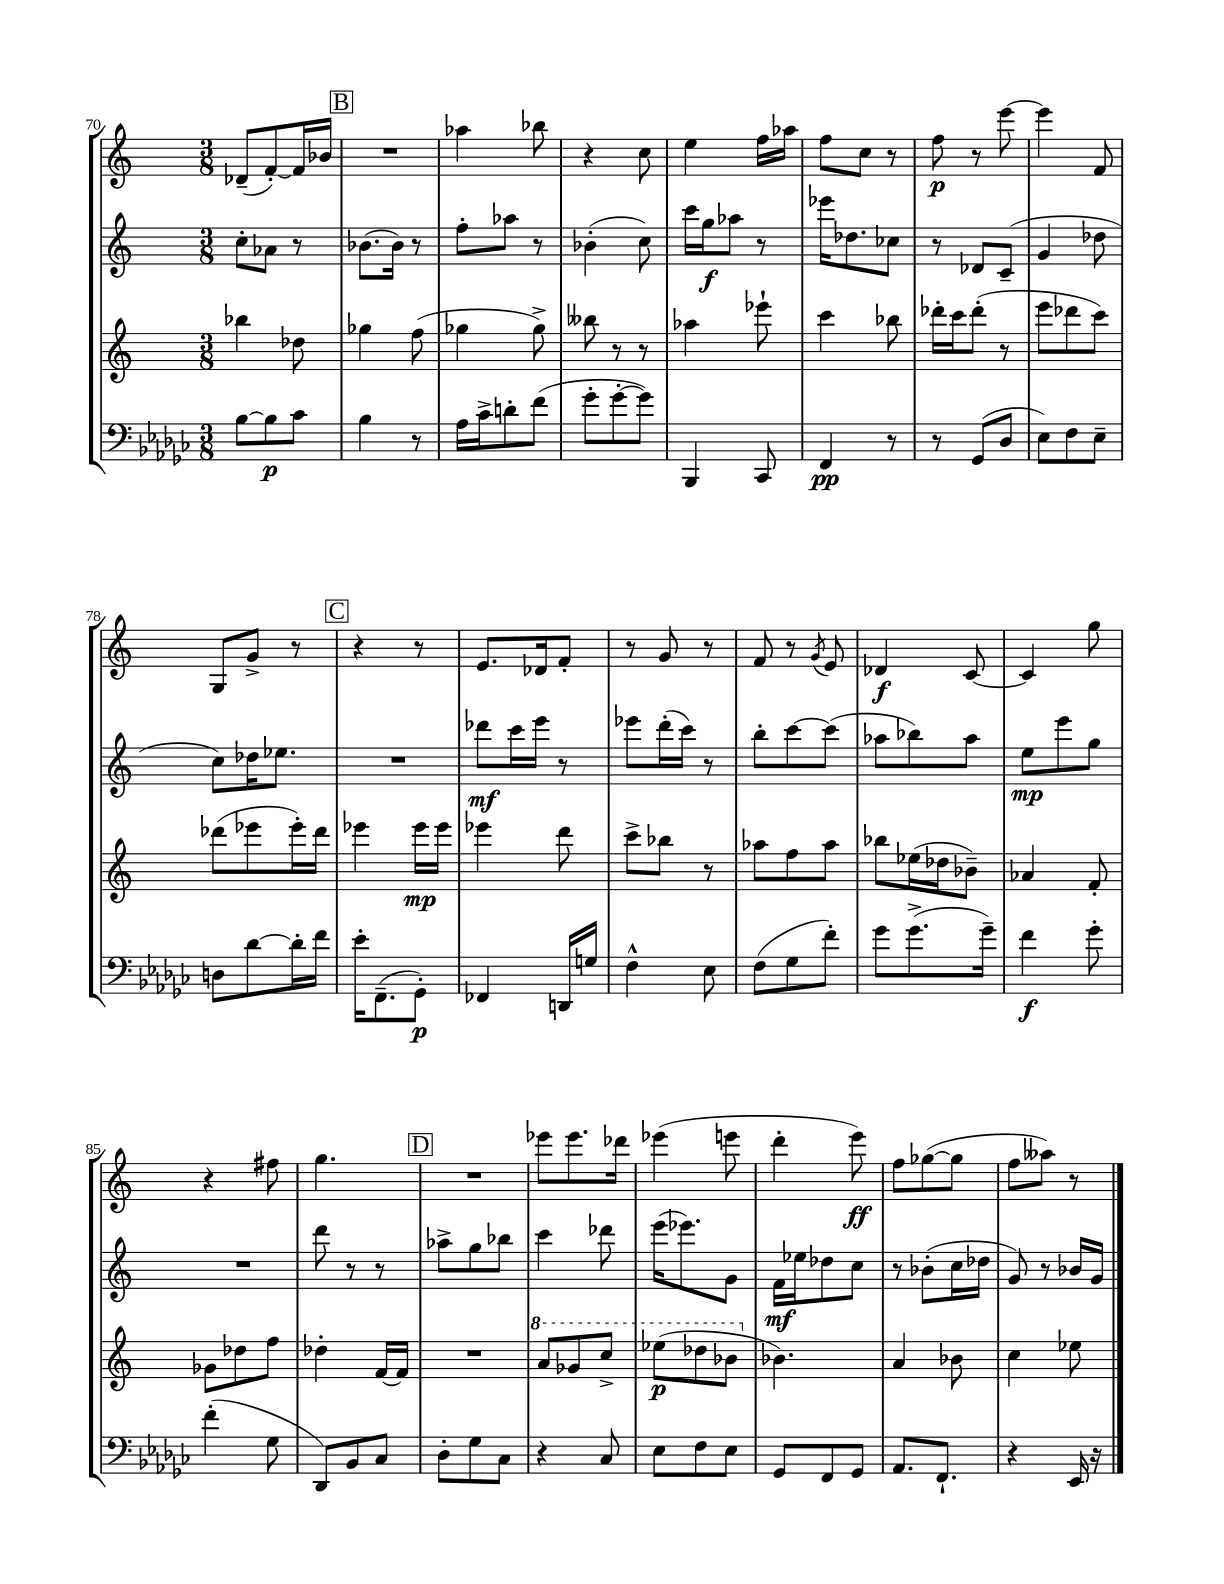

**kern	**kern	**kern	**kern
*staff4	*staff3	*staff2	*staff1
*clefF4	*clefG2	*clefG2	*clefG2
*k[b-e-a-d-g-c-]	*k[]	*k[]	*k[]
*M3/8	*M3/8	*M3/8	*M3/8
[8B-	4bb-	8cc'	(8d-~
8B-]	.	8a-	[8f')
8c-	8dd-	8r	16f]
.	.	.	16b-
=	=	=	=
4B-	4gg-	(8.b-	4.r
.	.	16b-)	.
8r	(8ff	8r	.
=	=	=	=
16A-	4gg-	8ff'	4aa-
16c-^	.	.	.
8d'	.	8aa-	.
(8f	8gg-^)	8r	8bb-
=	=	=	=
8g-'	8bb--	(4b-'	4r
[8g-'	8r	.	.
8g-])	8r	8cc)	8cc
=	=	=	=
4BBB-	4aa-	16ccc	4ee
.	.	16gg	.
.	.	8aa-	.
8CC-	8eee-`	8r	16ff
.	.	.	16aa-
=	=	=	=
4FF	4ccc	16eee-	8ff
.	.	8.dd-	.
.	.	.	8cc
8r	8bb-	8cc-	8r
=	=	=	=
8r	16ddd-'	8r	8ff
.	16ccc	.	.
(8GG-	(8ddd-'	8d-	8r
8D-	8r	(8c~	[8eee
=	=	=	=
8E-)	8eee	4g	4eee]
8F	8ddd-	.	.
8E-~	8ccc)	8dd-	8f
=	=	=	=
8D	(8ddd-	8cc)	8G
[8d-	8eee-	16dd-	8g^
.	.	8.ee-	.
16d-']	16eee-')	.	8r
16f	16ddd-	.	.
=	=	=	=
16e-'	4eee-	4.r	4r
(8.FF~	.	.	.
8GG-')	16eee-	.	8r
.	16eee-	.	.
=	=	=	=
4FF-	4eee-	8ddd-	8.e
.	.	16ccc	.
.	.	16eee	16d-
16DD	8ddd	8r	8f'
16G	.	.	.
=	=	=	=
4F^^	8ccc^	8eee-	8r
.	8bb-	(16ddd'	8g
.	.	16ccc)	.
8E-	8r	8r	8r
=	=	=	=
(8F	8aa-	8bb'	8f
8G-	8ff	[8ccc	8r
.	.	.	8qg
8f')	8aa-	(8ccc]	8e
=	=	=	=
8g-	8bb-	8aa-	4d-
(8.g-^	(16ee-	8bb-)	.
.	16dd-	.	.
.	8b-~)	8aa-	[8c
16g-~)	.	.	.
=	=	=	=
4f	4a-	8ee	4c]
.	.	8eee	.
8g-'	8f'	8gg	8gg
=	=	=	=
(4f'	8g-	4.r	4r
.	8dd-	.	.
8G-	8ff	.	8ff#
=	=	=	=
8DD-)	4dd-'	8ddd	4.gg
8BB-	.	8r	.
8C-	[16f	8r	.
.	16f]	.	.
=	=	=	=
8D-'	4.r	8aa-^	4.r
8G-	.	8gg	.
8C-	.	8bb-	.
=	=	=	=
4r	8aa	4ccc	8eee-
.	8gg-	.	8.eee-
8C-	8ccc^	8ddd-	.
.	.	.	16ddd-
=	=	=	=
8E-	(8eee-	(16eee	(4eee-
.	.	8.eee-)	.
8F	8ddd-	.	.
8E-	8bb-	8g	8eee
=	=	=	=
8GG-	4.b-)	16f	4ddd'
.	.	16ee-	.
8FF	.	8dd-	.
8GG-	.	8cc	8eee)
=	=	=	=
8.AA-	4a	8r	8ff
.	.	(8b-'	([8gg-
8.FF`	.	.	.
.	8b-	16cc	8gg-]
.	.	16dd-	.
=	=	=	=
4r	4cc	8g)	8ff
.	.	8r	8aa--)
16EE-	8ee-	16b-	8r
16r	.	16g	.
==	==	==	==
*-	*-	*-	*-
